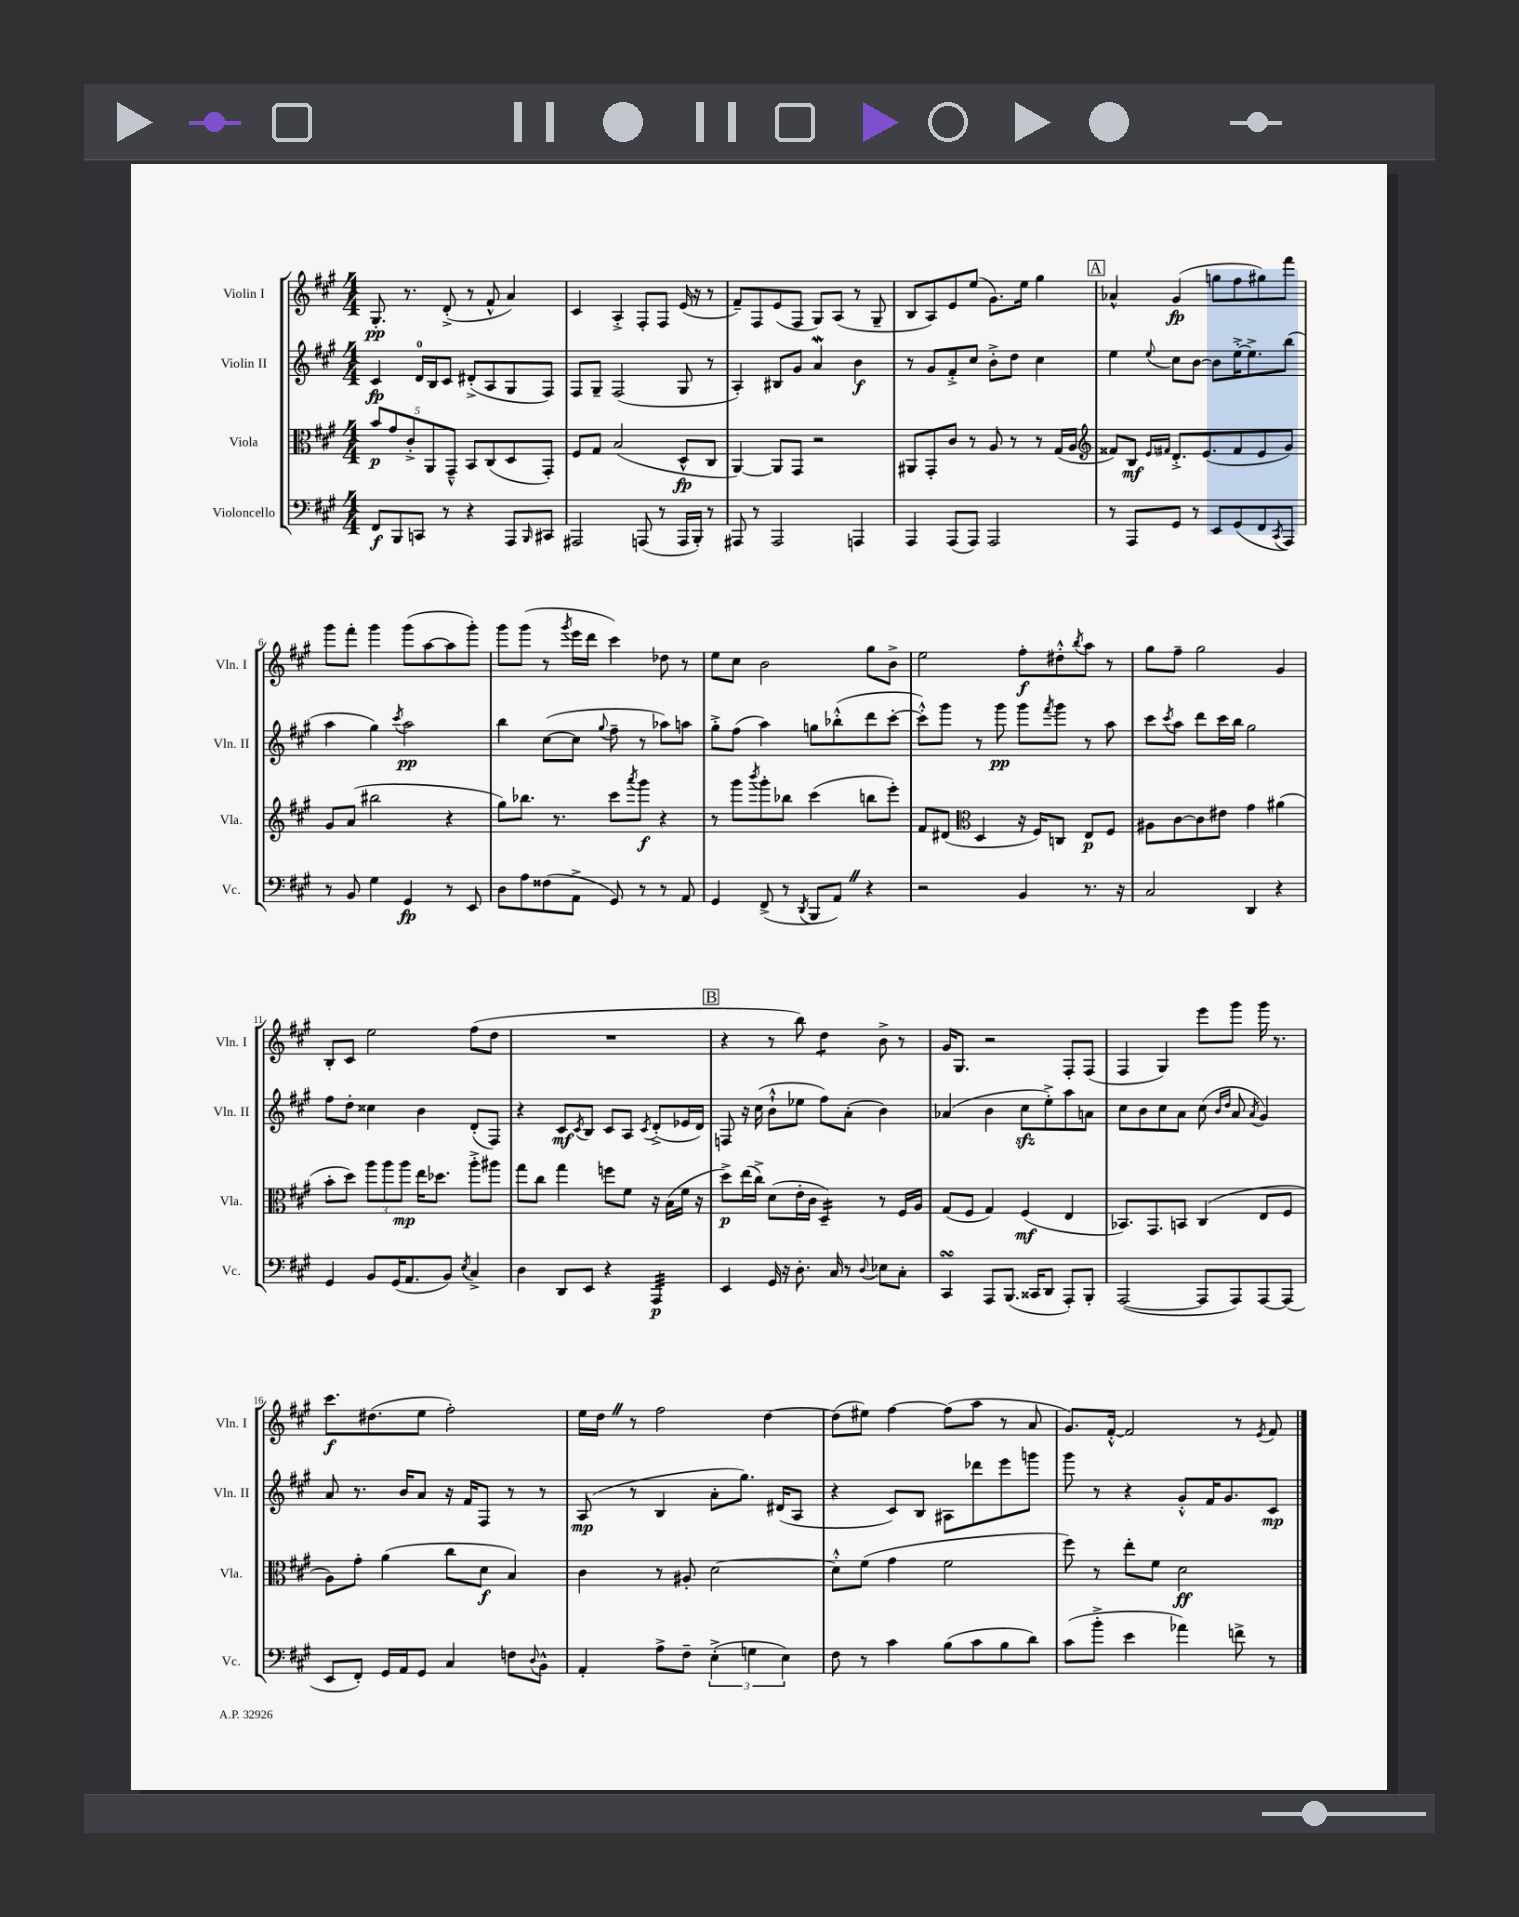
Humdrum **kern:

**kern	**kern	**kern	**kern
*staff4	*staff3	*staff2	*staff1
*clefF4	*clefC3	*clefG2	*clefG2
*k[f#c#g#]	*k[f#c#g#]	*k[f#c#g#]	*k[f#c#g#]
*M4/4	*M4/4	*M4/4	*M4/4
8FF#	10b	4c#	8.G#'
.	10g#	.	.
8BBB	.	.	.
.	.	.	8.r
.	10c#'^	.	.
8CC	.	16d	.
.	10AA	.	.
.	.	16B	.
8r	.	8c#	(8d'^
.	10GG#~^^	.	.
4r	8BB	(8d#'^	8r
.	(8C#	8A	8f#^^
8AAA	8D	8G#	4a)
16qqBBB	.	.	.
8CC#	8GG#')	8F#)	.
=	=	=	=
2AAA#	8F#	8F#	4c#
.	8G#	8G#~	.
.	(2B	(2F#	4A'^
(8AAA	.	.	8F#'
8r	.	.	8F#
16AAA	8D^^	8G#	(16e
16BBB')	.	.	16r
8r	8C#	8r	8r
=	=	=	=
8AAA#	[4AA)	4A')	8f#~)
8r	.	.	8F#
2AAA#	8AA]	8B#	(8e
.	8GG#	8g#	8F#
.	2r	4a	8G#)
.	.	.	(8A
4AAA	.	4b	8r
.	.	.	8G#~
=	=	=	=
4AAA	8AA#	8r	8B
.	8GG#'	8g#	8A)
(8AAA	8c#	8f#'^	8e
8AAA)	8r	8cc#	(8ee
2AAA	8A	8b'^	8.g#)
.	8r	8dd	.
.	.	.	16ee
.	8r	4cc#	4gg#
.	(16G#	.	.
.	16A	.	.
=	=	=	=
*	*clefG2	*	*
8r	8f##)	4ee	4a-^^
8AAA	8B	.	.
.	16qqe	.	.
.	16qqf#	8qqee	.
8GG#	8.d'^	8cc#	(4g#
8r	.	[8b	.
.	(8.e	.	.
8EE	.	8b]	8gg
(8GG#	8f#	[16ee'^	8ff#
.	.	8.ee^]	.
8FF#	8e	.	8gg#)
8qCC#	.	.	.
8AAA)	8g#)	(8bb	8fff#
=	=	=	=
8r	8g#	4aa	8ggg#
8BB	(8a	.	8fff#'
4G#	2bb#	4gg#)	4ggg#
.	.	8qccc#	.
4GG#	.	2aa	(8ggg#
.	.	.	[8aa
8r	4r	.	8aa]
8EE	.	.	8ggg#')
=	=	=	=
8D	8gg#)	4bb	8ggg#
8A	8.bb-	.	(8ggg#
(8F##	.	([8cc#	8r
.	8.r	.	.
.	.	.	8qggg#
8AA^	.	8cc#]	16eee
.	.	.	16ddd
.	.	8qqgg#	.
8GG#)	8ccc#	8ff#~	4ccc#)
.	8qaaa	.	.
8r	8ggg#	8r	.
8r	4r	8aa-)	8dd-
8AA	.	8aa	8r
=	=	=	=
4GG#	8r	8gg#'^	8ee
.	8ggg#	(8ff#	8cc#
.	8qbbb	.	.
(8FF#^	8ggg#'	4aa)	2b
8r	8bb-	.	.
8qDD	.	.	.
8BBB	(4ccc#	8gg	.
8AA)	.	(8bb-'^^	.
4r	8bb	8ddd	8gg#
.	8eee')	[8ccc#'	8b^
=	=	=	=
2r	8f#	8ccc#'^^])	2ee
.	(8d#	8ggg#	.
*	*clefC3	*	*
.	4D	8r	.
.	.	8ggg#	.
4BB	16r	8ggg#	8ff#'
.	16F#)	.	.
.	.	8qfff#	.
.	8C	8ggg#	8dd#'^^
.	.	.	8qbb
8.r	8E	8r	8aa
.	8F#	8aa	8r
16r	.	.	.
=	=	=	=
2C#	8A#	8ccc#	8gg#
.	.	8qccc#	.
.	[8c#	8aa	8ff#~
.	8c#]	8ddd	2gg#
.	8e#	16ccc#	.
.	.	16bb	.
4DD	4g#	2gg#	.
4r	(4a#	.	4g#
=	=	=	=
4GG#	8b'	8ff#	8B'
.	8dd)	8dd'	8c#
8BB	12aa	4cc##	2ee
.	12aa	.	.
(16GG#	.	.	.
.	12aa	.	.
8.AA	.	.	.
.	16ee	4b	.
.	8.dd-	.	.
8BB)	.	.	.
8qE	.	.	.
4C#^	8aa'^	(8d'	(8ff#
.	8aa#	8F#)	8dd
=	=	=	=
4D	8gg#	4r	1r
.	8cc#	.	.
8DD	4gg#	8c#	.
.	.	8qc#	.
8EE	.	8B	.
4r	8ff	8c#	.
.	8f#	8A	.
.	.	8qc#	.
4AAA	16r	(8d'^	.
.	(16B	.	.
.	16f#	16e-	.
.	16r	16d)	.
=	=	=	=
4EE	8dd^)	8F	4r
.	(16ee	16r	.
.	16cc#^)	(16cc#	.
16GG#	(8d	8b`^^	8r
16r	.	.	.
8.D'	16e'	8ee-	8bb)
.	16c#	.	.
.	4D~)	8ff#)	4dd
16C#	.	.	.
8r	.	(8a'	.
8qqD	.	.	.
8E-	8r	4b)	8b^
8C#'	16F#	.	8r
.	16A	.	.
=	=	=	=
4CC#	(8G#	(4a-	16g#
.	.	.	8.G#
.	8F#	.	.
8AAA	4G#)	4b	2r
(8.BBB	.	.	.
.	(4F#	8cc#	.
16CC##	.	.	.
8DD	.	8ee'^)	.
8AAA')	4E	8aa	8F#'
8BBB'	.	8a	(8F#
=	=	=	=
([2AAA	8.BB-)	8cc#	4F#
.	.	8b	.
.	8.GG#	.	.
.	.	8cc#	4G#)
.	8BB	8a	.
8AAA]	(4C#	(8cc#	8eee
.	.	16qqb	.
.	.	16qqdd	.
8AAA)	.	8a	8ggg#
.	.	8qa	.
[8AAA	8E	4g#)	16ggg#
.	.	.	8.r
(8AAA]	8F#	.	.
=	=	=	=
8EE	8A)	8a	8.ccc#
8FF#')	8g#'	8.r	.
.	.	.	(8.dd#
16GG#	(4a	.	.
16AA	.	16b	.
8GG#	.	8a	8ee
4C#	8cc#	16r	2ff#')
.	.	16f#	.
.	8d	8F#	.
8F	4B)	8r	.
8qqD	.	.	.
8BB^^	.	8r	.
=	=	=	=
4AA'	4c#	(8A	16ee
.	.	.	16dd
.	.	8r	8r
8A^	8r	4B	2ff#
8F#~	8A#'	.	.
(6E'^	[2d	8a'	.
.	.	8.gg#)	.
6G	.	.	.
.	.	.	[4dd
.	.	(16d#	.
6E)	.	.	.
.	.	8A	.
=	=	=	=
8F#	8d'^^]	4r	(8dd]
8r	(8f#	.	8ee#)
4c#	4g#	8c#)	[4ff#
.	.	8B	.
(8B	2f#	8A#	(8ff#]
8c#	.	8ddd-	8aa
8B	.	8eee	8r
8d)	.	8ggg	8a
=	=	=	=
(8c#	8ff#)	8ggg#	8.g#)
8b'^	8r	8r	.
.	.	.	[16f#'^^
4e	8ee'	4r	2f#]
.	8f#	.	.
4a-)	2d	8g#'^^	.
.	.	16f#	.
.	.	8.g#	.
8f^	.	.	8r
.	.	.	8qe
8r	.	8c#	8f#
==	==	==	==
*-	*-	*-	*-
